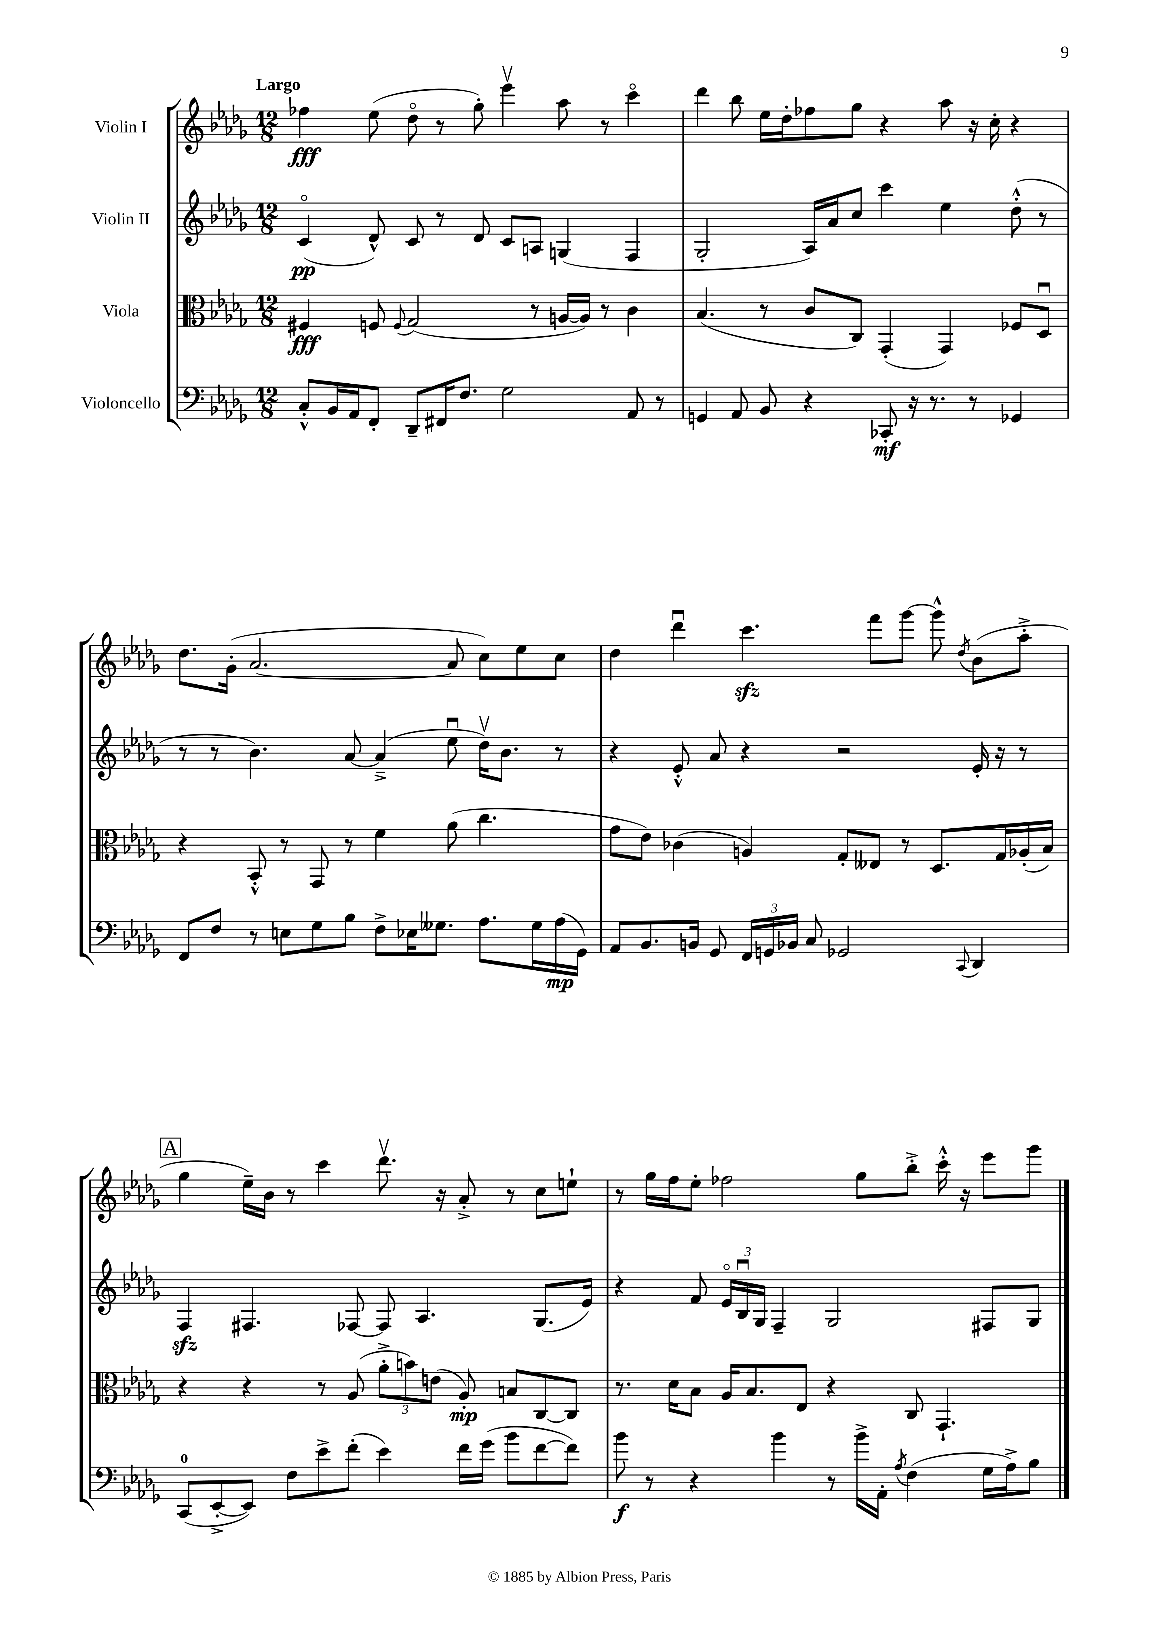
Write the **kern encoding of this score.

**kern	**dynam	**kern	**dynam	**kern	**dynam	**kern	**dynam
*part4	*part4	*part3	*part3	*part2	*part2	*part1	*part1
*staff4	*staff4	*staff3	*staff3	*staff2	*staff2	*staff1	*staff1
*I"Violoncello	*	*I"Viola	*	*I"Violin II	*	*I"Violin I	*
*clefF4	*	*clefC3	*	*clefG2	*	*clefG2	*
*k[b-e-a-d-g-]	*	*k[b-e-a-d-g-]	*	*k[b-e-a-d-g-]	*	*k[b-e-a-d-g-]	*
*M12/8	*	*M12/8	*	*M12/8	*	*M12/8	*
=1	=1	=1	=1	=1	=1	=1	=1
!	!	!	!	!	!	!LO:TX:a:B:t=Largo	!
8C'^^/L	.	4F#X/	fff	(4c/	pp	4ff-X\	fff
16BB-/L	.	.	.	.	.	.	.
16AA-/J	.	.	.	.	.	.	.
8FF'/J	.	8Fn/	.	8d-^^/)	.	(8ee-\	.
.	.	8qqF/	.	.	.	.	.
8DD-~/L	.	(2G-/	.	8c/	.	8dd-\	.
16FF#X/K	.	.	.	8r	.	8r	.
8.F/J	.	.	.	.	.	.	.
.	.	.	.	8d-/	.	8gg-'\)	.
2G-\	.	.	.	8c/L	.	4eee-v\	.
.	.	8r	.	8An/J	.	.	.
.	.	[16An/LL	.	(4Gn/	.	8aa-\	.
.	.	16A/JJ])	.	.	.	.	.
.	.	8r	.	.	.	8r	.
8AA-/	.	4c\	.	4F/	.	4ccc\	.
8r	.	.	.	.	.	.	.
=2	=2	=2	=2	=2	=2	=2	=2
4GGn/	.	(4.B-/	.	2G-'/	.	4ddd-\	.
8AA-/	.	.	.	.	.	8bb-\	.
8BB-/	.	8r	.	.	.	16ee-\LL	.
.	.	.	.	.	.	16dd-'\J	.
4r	.	8c/L	.	16A-/LL)	.	8ff-X\	.
.	.	.	.	16a-/J	.	.	.
.	.	8C/J)	.	8cc/J	.	8gg-\J	.
8CC-X'/	mf	(4GG-'/	.	4ccc\	.	4r	.
16r	.	.	.	.	.	.	.
8.r	.	.	.	.	.	.	.
.	.	4GG-/)	.	4ee-\	.	8aa-\	.
8r	.	.	.	.	.	16r	.
.	.	.	.	.	.	16cc'\	.
4GG-X/	.	8F-X/L	.	(8dd-'^^\	.	4r	.
.	.	8D-u/J	.	8r	.	.	.
!!LO:LB:g=z
=3	=3	=3	=3	=3	=3	=3	=3
8FF/L	.	4r	.	8r	.	8.dd-\L	.
8F/J	.	.	.	8r	.	.	.
.	.	.	.	.	.	(16g-'\Jk	.
8r	.	8BB-'^^/	.	4.b-\)	.	[2.a-/	.
8En\L	.	8r	.	.	.	.	.
8G-\	.	8GG-/	.	.	.	.	.
8B-\J	.	8r	.	[8a-/	.	.	.
8F^\L	.	4f\	.	(4a-~^/]	.	.	.
16E-X\K	.	.	.	.	.	.	.
8.G--X\J	.	.	.	.	.	.	.
.	.	(8a-\	.	8ee-u\	.	8a-/]	.
8.A-\L	.	4.cc\	.	16dd-v\KL)	.	8cc\L)	.
.	.	.	.	8.b-\J	.	.	.
.	.	.	.	.	.	8ee-\	.
16G--\L	.	.	.	.	.	.	.
(16A-\	mp	.	.	8r	.	8cc\J	.
16GG-\JJ)	.	.	.	.	.	.	.
=4	=4	=4	=4	=4	=4	=4	=4
8AA-/L	.	8g-\L	.	4r	.	4dd-\	.
8.BB-/	.	8e-\J)	.	.	.	.	.
.	.	(4c-X\	.	8e-'^^/	.	4ddd-u\	.
16BBn/Jk	.	.	.	.	.	.	.
8GG-/	.	.	.	8a-/	.	.	.
24FF/LL	.	4An/)	.	4r	.	4.ccczz\	.
24GGn/	.	.	.	.	.	.	.
24BB-X/JJ	.	.	.	.	.	.	.
8C/	.	.	.	.	.	.	.
2GG-X/	.	8G-'/L	.	2r	.	.	.
.	.	8E--X/J	.	.	.	8fff\L	.
.	.	8r	.	.	.	[8ggg-\J	.
.	.	8.D-/L	.	.	.	8ggg-^^\]	.
8qqCC/	.	.	.	.	.	8qdd-/	.
4DD-/	.	.	.	16e-'/	.	(8b-\L	.
.	.	16G-/L	.	16r	.	.	.
.	.	(16A-X'/	.	8r	.	8aa-'^\J	.
.	.	16B-/JJ)	.	.	.	.	.
!!LO:LB:g=z
!!LO:REH:place=s1:t=A
=5	=5	=5	=5	=5	=5	=5	=5
(8CC/L	.	4r	.	4Fzz/	.	4gg-\	.
[8EE-'^/	.	.	.	.	.	.	.
8EE-/J])	.	4r	.	4.F#X/	.	16ee-~\LL)	.
.	.	.	.	.	.	16b-\JJ	.
8F\L	.	.	.	.	.	8r	.
8e-^\	.	8r	.	.	.	4ccc\	.
(8f'\J	.	(8A-/	.	[8F-X/	.	.	.
4e-\)	.	12a-'^\L	.	8F-/]	.	8.ddd-v\	.
.	.	12bn\)	.	.	.	.	.
.	.	.	.	4.A-/	.	.	.
.	.	(12en\J	.	.	.	.	.
.	.	.	.	.	.	16r	.
16f\LL	.	8A-'/)	mp	.	.	8a-'^/	.
(16g-\JJ	.	.	.	.	.	.	.
8b-\L	.	8Bn/L	.	.	.	8r	.
[8f\	.	[8C/	.	(8.G-/L	.	8cc\L	.
8f\J])	.	8C/J]	.	.	.	8een`\J	.
.	.	.	.	16e-/Jk)	.	.	.
=6	=6	=6	=6	=6	=6	=6	=6
8b-\	f	8.r	.	4r	.	8r	.
8r	.	.	.	.	.	16gg-\LL	.
.	.	16d-\KL	.	.	.	16ff\J	.
4r	.	8B-\J	.	8f/	.	8ee-'\J	.
.	.	16A-/KL	.	24e-/LL	.	2ff-X\	.
.	.	.	.	24B-u/	.	.	.
.	.	8.B-/	.	.	.	.	.
.	.	.	.	24G-/JJ	.	.	.
4b-\	.	.	.	4F~/	.	.	.
.	.	8E-/J	.	.	.	.	.
8r	.	4r	.	2G-/	.	.	.
16b-^\LL	.	.	.	.	.	8gg-\L	.
16AA-'\JJ	.	.	.	.	.	.	.
8qA-/	.	.	.	.	.	.	.
(4F\	.	8C/	.	.	.	8bb-'^\J	.
.	.	4.GG-`/	.	.	.	16ccc'^^\	.
.	.	.	.	.	.	16r	.
16G-\LL	.	.	.	8F#X/L	.	8eee-\L	.
16A-^\J)	.	.	.	.	.	.	.
8B-\J	.	.	.	8G-/J	.	8ggg-\J	.
==	==	==	==	==	==	==	==
*-	*-	*-	*-	*-	*-	*-	*-
